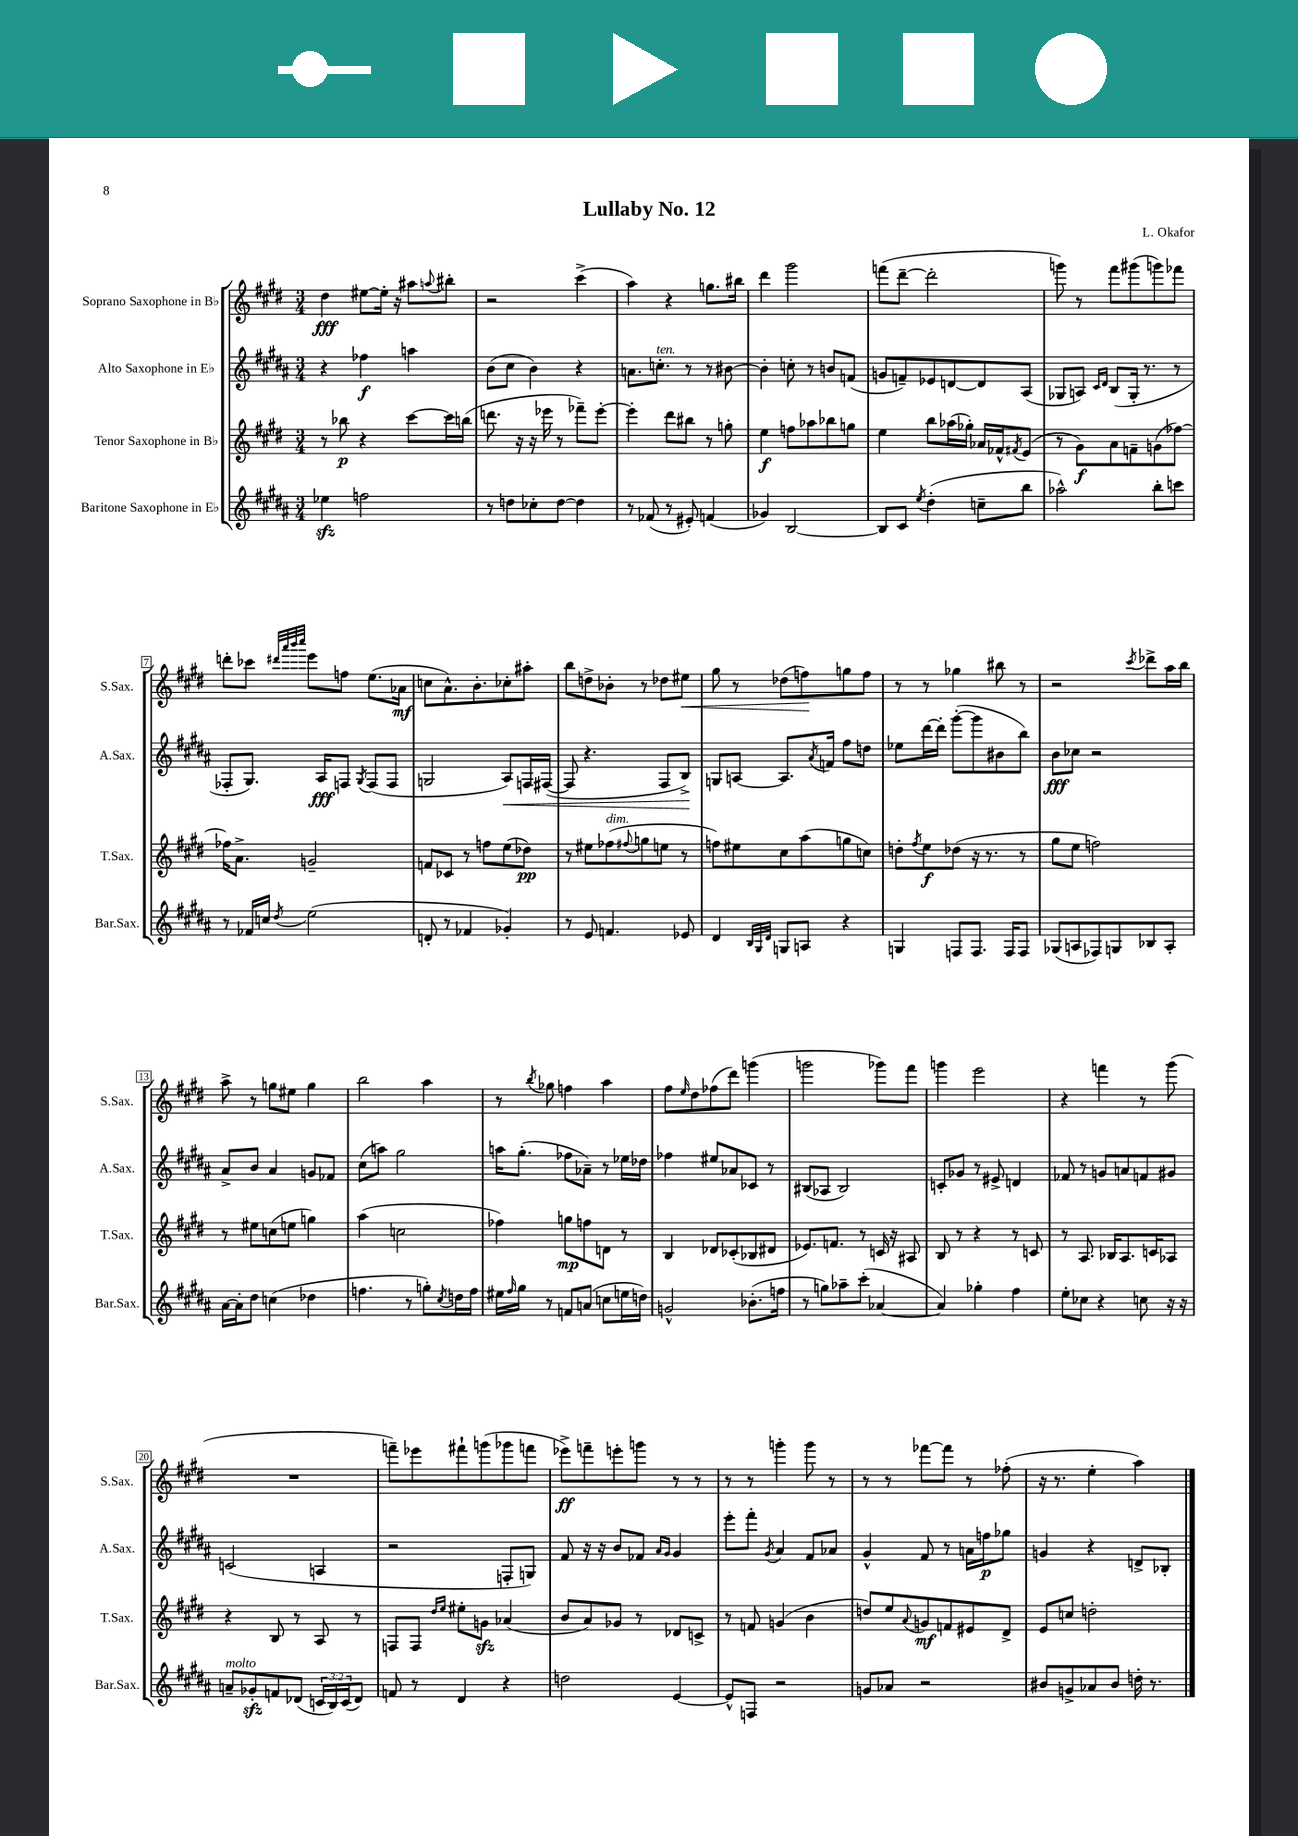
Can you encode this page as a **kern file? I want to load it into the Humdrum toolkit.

**kern	**kern	**kern	**kern
*staff4	*staff3	*staff2	*staff1
*clefG2	*clefG2	*clefG2	*clefG2
*k[f#c#g#d#a#]	*k[f#c#g#d#]	*k[f#c#g#d#a#]	*k[f#c#g#d#]
*M3/4	*M3/4	*M3/4	*M3/4
4ee-\	8r	4r	4dd#\
.	8bb-\	.	.
2ff\	4r	4ff-\	[8ee#\L
.	.	.	16ee#'\]Jk
.	.	.	16r
.	[8ccc#\L	4aa\	8aa#\L
.	.	.	8qqaa/
.	16ccc#\]L	.	8bb#'\J
.	(16bb\JJ	.	.
=	=	=	=
8r	8.ddd\	(8b\L	2r
8dd\L	.	8cc#\J	.
.	16r	.	.
8cc-'\	16r	4b\)	.
.	16eee-\	.	.
[8dd\J	8r	.	.
4dd\]	8fff-~\L)	4r	(4ccc#^\
.	[8eee-'\J	.	.
=	=	=	=
8r	4eee-'\]	8.a\L	4aa\)
(8f-/	.	.	.
.	.	8.cc'\J	.
8r	8ddd#\L	.	4r
8e#'/)	8bb#\J	8r	.
(4f/	8r	8r	8.gg\L
.	8gg'\	[8b#\	.
.	.	.	16bb#\Jk
=	=	=	=
4g-/)	4ee\	4b#'\]	4ddd#\
[2B/	8ff\L	8cc'\	2ggg#\
.	8aa-\	8r	.
.	8bb-\	8b/L	.
.	8gg\J	(8f/J	.
=	=	=	=
8B/]L	4ee\	8g/L	(8fff\L
8c#/J	.	8f~/)	[8ddd#~\J
8qee/	.	.	.
(4dd#'\	8bb\L	8e-/	2ddd#'\]
.	(16aa-\L	[8d/	.
.	16gg-'\JJ)	.	.
8cc~\L	16a-/LL	8d/]	.
.	16f-^^/J	.	.
.	8qf#/	.	.
8bb\J	(8e/J	(8A#/J	.
=	=	=	=
2aa-^^\)	8r	8G-/L	8ggg\)
.	8g#\L)	8A/J)	8r
.	.	16qqc#/LL	.
.	.	16qqd#/JJ	.
.	8a\	(8B/L	8fff#\L
.	8f~\	16G-'/Jk	(8ggg#\
.	.	8.r	.
8bb'\L	(8g\	.	8ggg\)
8ccc\J	[8ff-\J)	8r	8fff-\J
=	=	=	=
8r	16ff-\]LK	8F-'/L	8ddd'\L
.	8.a^\J	.	.
16f-/LL	.	8.G#/J)	8ccc-\J
16cc/JJ	.	.	.
.	.	.	32qqddd#/LLL
.	.	.	32qqaaa/
.	.	.	32qqbbb/
8qdd#/	.	.	32qqcccc#/JJJ
(2ee\	2g~/	.	8eee\L
.	.	16A#/LK	.
.	.	8F/J	8ff\J
.	.	8qG#/	.
.	.	(8F/L	(8.ee\L
.	.	8F/J	.
.	.	.	16a-\Jk
=	=	=	=
8d'/	8f/L	2G/	8cc\L
8r	8c-/J	.	8.a^^\)
4f-/	8r	.	.
.	.	.	8.b'\
.	8ff\L	.	.
4g-'/)	(8ee\	8A#/L)	8cc-'\
.	8dd-\J)	16F/L	8aa#'\J
.	.	([16F#/JJ	.
=	=	=	=
8r	8r	8F#/]	8bb\L
8e/	8ee#\L	4.r	8dd^\
4.f/	(8ff-\	.	8b-'\J
.	8qqff#/	.	.
.	8gg\	.	8r
.	8ee\J	8F#/L	8dd-\L
8e-/	8r	8B^/J)	8ee#\J
=	=	=	=
4d#/	8ff\L)	8G/L	8gg#\
.	8ee#\	[8A/J	8r
32qqB/LLL	.	.	.
32qqG#/	.	.	.
32qqd#/JJJ	.	.	.
8G/L	8cc#\	8.A/]L	(8dd-\L
8A/J	(8aa\	.	8ff\)
.	.	8qa#/	.
.	.	16f/Jk	.
4r	8gg\	8ff#\L	8gg\
.	8cc\J)	8dd\J	8ff\J
=	=	=	=
4G/	8dd'\L	8ee-\L	8r
.	8qff#/	.	.
.	8ee\	[16ddd#\L	8r
.	.	16ddd#'\]JJ	.
8F/L	(8dd-\J	([8ggg#'\L	4gg-\
8.F/J	16r	8ggg#\]	.
.	8.r	.	.
.	.	8b#\	8bb#\
16F/LK	.	.	.
8F/J	8r	8bb\J)	8r
=	=	=	=
(8G-/L	8gg#\L	8b\L	2r
8A/	8ee\J	8cc-\J	.
8F-/)	2ff\)	2r	.
8G/	.	.	.
.	.	.	8qccc#/
8B-/	.	.	8ddd-^\L
8A'/J	.	.	16aa\L
.	.	.	16bb\JJ
=	=	=	=
[16a#\LL	8r	8a#^/L	8aa^\
16a#'\]J	.	.	.
8dd#\J	8ee#\L	8b/J	8r
(4cc\	(8cc\	4a#/	8gg\L
.	8ee\J	.	8ee#\J
4dd-\	4gg\)	8g/L	4gg\
.	.	8f-/J	.
=	=	=	=
4.ff\	(4aa\	(8cc#\L	2bb\
.	.	8aa\J)	.
.	2cc\	2gg#\	.
8r	.	.	.
8gg'\L)	.	.	4aa\
8qcc#/	.	.	.
16dd\L	.	.	.
16ff\JJ	.	.	.
=	=	=	=
16ee#\LL	4ff-\)	16aa\LK	8r
16qqff#/	.	.	.
16gg#\JJ	.	(8.gg#'\J	.
.	.	.	8qbb/
8r	.	.	8gg-\
8f/L	8gg\L	8ff-\L	4ff\
(8a/J	8ff\	8a-~\J)	.
8cc\L	8d\J	8r	4aa\
16ee\L	8r	16ee-\LL	.
16dd\JJ)	.	16dd-\JJ	.
=	=	=	=
2g^^/	4B/	4ff-\	8ff#\L
.	.	.	16qqee/
.	.	.	8dd#\
.	8d-/L	8ee#/L	(8ff-\
.	(8c-'/	8a-/	8ddd#\J)
(8.b-'\L	8B-/	8c-/J	(4ggg\
.	8d#/J	8r	.
16ff\Jk	.	.	.
=	=	=	=
8r	8.e-/L)	(8B#/L	2ggg\
8gg\L)	.	8A-/J	.
.	8.f/J	.	.
8aa-~\	.	2B#/)	.
(8ccc#'\J	8r	.	.
[4a-/	16c/	.	8ggg-\L)
.	16r	.	.
.	8A#/	.	8fff#\J
=	=	=	=
4a-/])	8B/	8c'/L	4ggg\
.	8r	8g-/J	.
4gg-'\	4r	8r	2eee\
.	.	8e#^/	.
4ff#\	8r	4d/	.
.	8c/	.	.
=	=	=	=
8ee'\L	8r	8f-/	4r
8cc-\J	8.A/	8r	.
4r	.	8g/L	4fff\
.	16B-/LK	.	.
.	8.A/	8a/	.
8cc\	.	8f/	8r
.	16c/K	.	.
16r	8A-/J	8g#/J	(8ggg#\
16r	.	.	.
=	=	=	=
8a~/L	4r	(2c/	2.r
8g-'/	.	.	.
8f/	8B/	.	.
(8d-/J	8r	.	.
24c/LL	8A/	4A/	.
24B/)	.	.	.
(24c/J	.	.	.
8d-/J)	8r	.	.
=	=	=	=
8f/	8F/L	2r	8fff~\L)
8r	8F/J	.	8eee-\
.	16qqdd#/LL	.	.
.	16qqee/JJ	.	.
4d#/	8ee#'\L	.	8fff#`\
.	8g\J	.	(8ggg\
4r	(4a-/	8F'/L	8ggg-\
.	.	8G/J)	8fff\J
=	=	=	=
2dd\	8b/L	8f#/	8eee-^\L)
.	8a/)	16r	8fff~\
.	.	16r	.
.	8g-/J	8b/L	8eee'\
.	8r	8f-/J	8ggg\J
.	.	16qqa#/LL	.
.	.	16qqg#/JJ	.
[4e/	8d-/L	4g#/	8r
.	8c^/J	.	8r
=	=	=	=
8e^^/]L	8r	8eee'\L	8r
8F/J	8f/	8fff#'\J	8r
.	.	8qg#/	.
2r	(4g/	4a#/	4ggg'\
.	4b\	8f#/L	8ggg\
.	.	8a-/J	8r
=	=	=	=
8g/L	8dd/L)	4g#^^/	8r
8a-/J	8ee/	.	8r
.	8qqa/	.	.
2r	8g/	8f#/	[8fff-\L
.	8f/	8r	8fff-\]J
.	8e#/	16a\LL	8r
.	.	16ff\J	.
.	8d#^/J	8gg-\J	(8ff-'\
=	=	=	=
8b#/L	8e/L	4g/	16r
.	.	.	8.r
8g^/	8cc/J	.	.
8a-/	2dd'\	4r	4ee'\
8b#/J	.	.	.
16dd'\	.	8d^/L	4aa\)
8.r	.	.	.
.	.	8B-'/J	.
==	==	==	==
*-	*-	*-	*-
